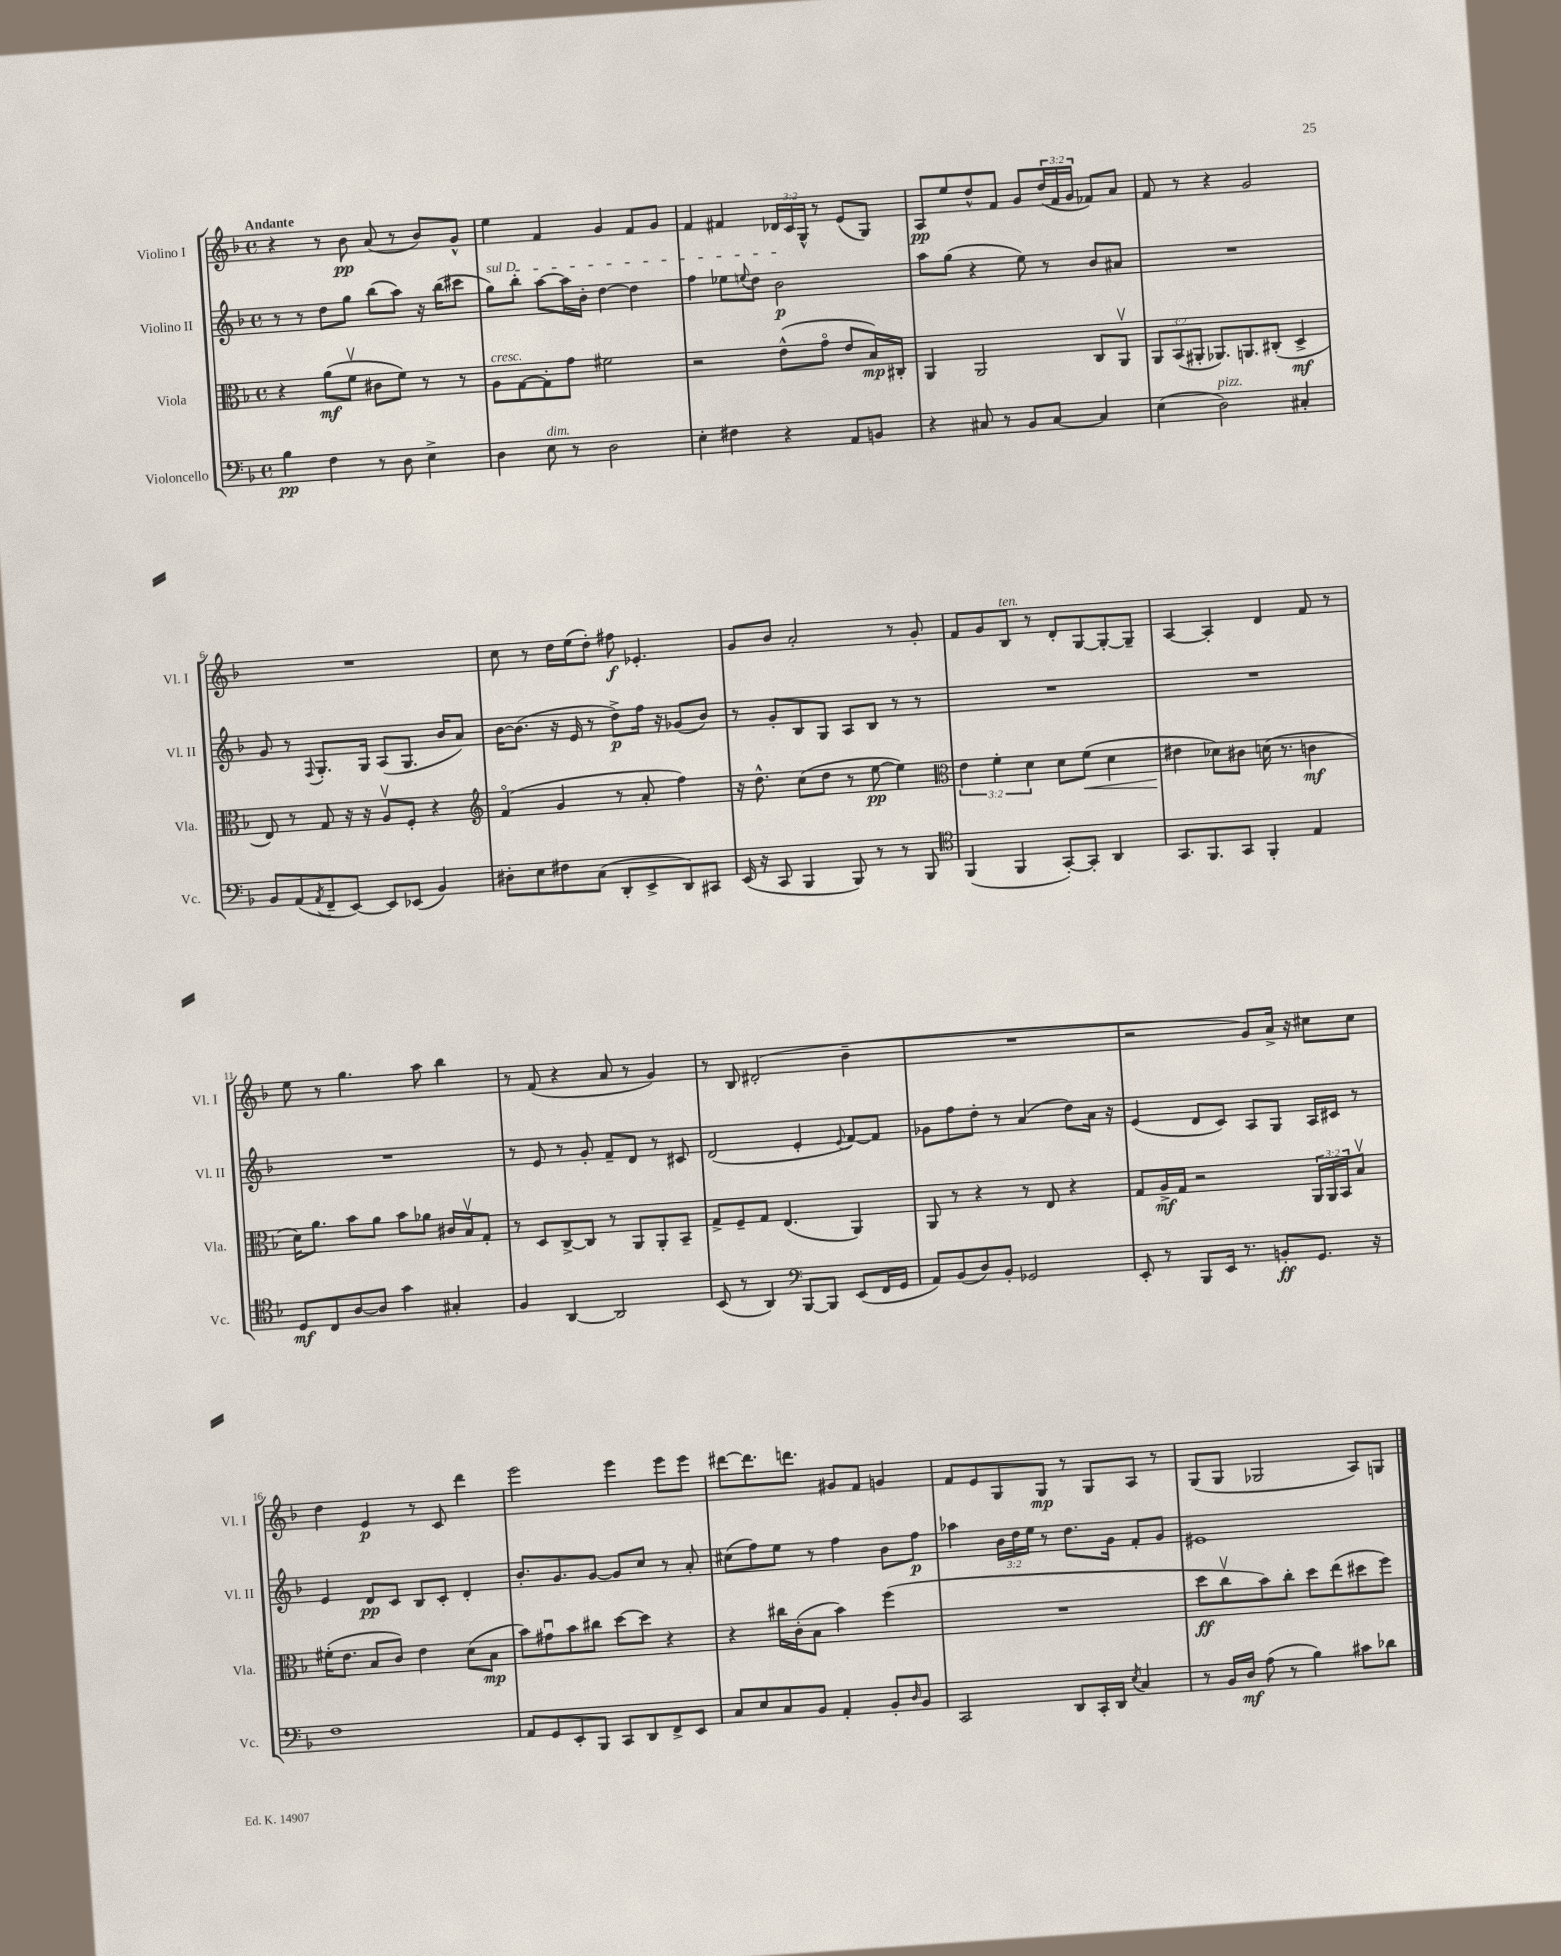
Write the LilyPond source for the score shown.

<<
\new StaffGroup <<
\new Staff = "s0" \with { instrumentName = "Violino I" shortInstrumentName = "Vl. I" } {
    \clef treble \key f \major \defaultTimeSignature \time 4/4 \override Staff.TupletNumber.text = #tuplet-number::calc-fraction-text \tempo "Andante"
    r4 r8 bes'8\pp a'8( r8 bes'8) g'8-^ |
    e''4 f'4 g'4 f'8 g'8 |
    f'4 fis'4 \tuplet 3/2 { des'16 c'16 g16-^ } r8 e'8( g8) |
    a8\pp e''8 d''8-^ f'8 g'8 \tuplet 3/2 { d''16( f'16 g'16 } fes'8) a'8 |
    f'8 r8 r4 g'2 |
    R1 |
    c''8 r8 d''16 e''16( d''8-.) fis''8\f ees'4.-. |
    g'8 bes'8 a'2-. r8 g'8-. |
    f'8 g'8 bes8^\markup { \italic "ten." } r8 d'8-. g8~ g8~-. g8-- |
    a4~ a4-. d'4 f'8 r8 |
    e''8 r8 g''4. a''8 bes''4 |
    r8 f'8( r4 a'8 r8 g'4) |
    r8 bes8 dis'2-.( bes'4-- |
    R1 |
    r2 g'8) a'16-> r16 cis''8 cis''8 |
    d''4 e'4\p r8 c'8 d'''4 |
    e'''2 e'''4 e'''8 e'''8 |
    dis'''8~ dis'''8. d'''8. gis'8 f'8 g'4 |
    f'8 e'8 g8 g8\mp r8 g8 a8 r8 |
    g8( g8 ges2 a8) g8 \bar "|." |
}
\new Staff = "s1" \with { instrumentName = "Violino II" shortInstrumentName = "Vl. II" } {
    \clef treble \key f \major \defaultTimeSignature \time 4/4 \override Staff.TupletNumber.text = #tuplet-number::calc-fraction-text
    r8 r8 d''8 g''8 bes''8( a''8) r16 bes''16( cis'''8 |
    \once \override TextSpanner.bound-details.left.text = \markup { \italic "sul D" } g''8\startTextSpan) bes''8-. a''8~ a''16 bes'16-. d''4~ d''4 |
    f''4 ees''8 \appoggiatura { e''8 } d''8 bes'2\p\stopTextSpan |
    a''8 g''8( r4 e''8) r8 bes'8 ais'8 |
    R1 |
    g'8 r8 \appoggiatura { f8 } g8.-. g16 a8( g8. bes'16 a'8) |
    bes'16~ bes'8.( r16 e'16 r8 d''8->\p) f''16 r16 ges'8( bes'8) |
    r8 g'8-. bes8 g8 a8 bes8 r8 r8 |
    R1 |
    R1 |
    R1 |
    r8 e'8 r8 g'8-. f'8-- d'8 r8 cis'8 |
    d'2( e'4-. \appoggiatura { e'8 } f'8~) f'8 |
    ges'8 f''8 d''8-. r8 a'4( d''8) a'16 r16 |
    e'4( d'8 c'8) a8 g8 a16 cis'16 r8 |
    e'4 d'8\pp c'8 bes8 c'8-. d'4-. |
    bes'8.-. g'8. g'8~ g'8 c''8 r8 a'8-. |
    cis''8( f''8) e''8 r8 f''4 bes'8 f''8\p |
    aes''4 \tuplet 3/2 { bes'16 d''16 e''16 } r8 d''8. g'16 f'8-. g'8 |
    eis'1 \bar "|." |
}
\new Staff = "s2" \with { instrumentName = "Viola" shortInstrumentName = "Vla." } {
    \clef alto \key f \major \defaultTimeSignature \time 4/4 \override Staff.TupletNumber.text = #tuplet-number::calc-fraction-text
    r4 a'8\mf( f'8\upbow cis'8 f'8) r8 r8 |
    a8^\markup { \italic "cresc." } g8~ g8-. g'8 fis'2 |
    r2 e'8-^( g'8\flageolet e'8 bes16\mp) cis16-. |
    a,4 a,2 c8 a,8\upbow |
    \tuplet 3/2 { a,8 bes,8( ais,8-. } aes,8.) a,8. cis8-.( d4->\mf |
    e8) r8 g8 r16 r16 a8\upbow f8-. r4 |
    \clef treble f'4\flageolet( g'4 r8 a'8-. f''4) |
    r16 d''8.-^ c''8( d''8 r8 e''8~\pp e''4) |
    \clef alto \tuplet 3/2 { e'4 f'4-. d'4 } d'8 f'8\<( d'4 |
    eis'4\! des'8) cis'8 d'16( r8. c'4\mf |
    d'16) a'8. bes'8 a'8 bes'8 aes'8 cis'16 bes16\upbow g8-. |
    r8 d8 c8~-> c8 r8 a,8 a,8-. bes,8-- |
    g8-> f8-- g8 e4.( a,4) |
    a,8 r8 r4 r8 e8 r4 |
    g8 a16->\mf g16 r2 \tuplet 3/2 { a,16 a,16 bes,16 } bes8\upbow |
    fis'16-.( e'8. bes8 c'8) e'4 d'8( bes8\mp |
    bes'8) gis'8\downbow bes'8 cis''8 d''8~ d''8 r4 |
    r4 cis''16 c'16-.( bes8 bes'4) f''4( |
    R1 |
    d''8\ff c''8\upbow bes'8) c''8-. d''8 e''8( dis''8 f''8) \bar "|." |
}
\new Staff = "s3" \with { instrumentName = "Violoncello" shortInstrumentName = "Vc." } {
    \clef bass \key f \major \defaultTimeSignature \time 4/4
    bes4\pp f4 r8 d8 e4-> |
    d4 e8^\markup { \italic "dim." } r8 d2 |
    e4-. fis4 r4 a,8 b,8 |
    r4 cis8 r8 bes,8 cis8~ cis4 |
    e4( d2^\markup { \italic "pizz." }) cis4-. |
    bes,8 a,8( \acciaccatura { a,8 } f,8-- e,8~) e,8 ees,8( bes,4) |
    dis8-. e8 fis8 c8( d,8-. e,8-> d,8) cis,8 |
    e,16( r16 c,8 bes,,4 bes,,8) r8 r8 bes,,8 |
    \clef tenor f,4( f,4 g,8~-.) g,8-. a,4 |
    g,8. f,8. g,8 f,4-. e4 |
    d8\mf c8 a8~ a8 g'4 gis4-. |
    f4 a,4~ a,2 |
    bes,8( r8 a,4) \clef bass bes,,8~ bes,,8 e,8( f,16 g,16 |
    a,8) bes,8( d8) bes,8-. ges,2 |
    e,8-. r8 bes,,8 e,16 r8. b,8-.\ff g,8. r16 |
    f1 |
    a,8 g,8 e,8-. bes,,8 c,8 d,8 f,8-> e,8 |
    c8 e8 c8 bes,8 a,4-. bes,8-. \grace { d16 } bes,8 |
    c,2 d,8 c,16-. d,16 \acciaccatura { e8 } c4 |
    r8 bes,16 d16\mf a8( r8 bes4) cis'8 des'8 \bar "|." |
}
>>
>>
